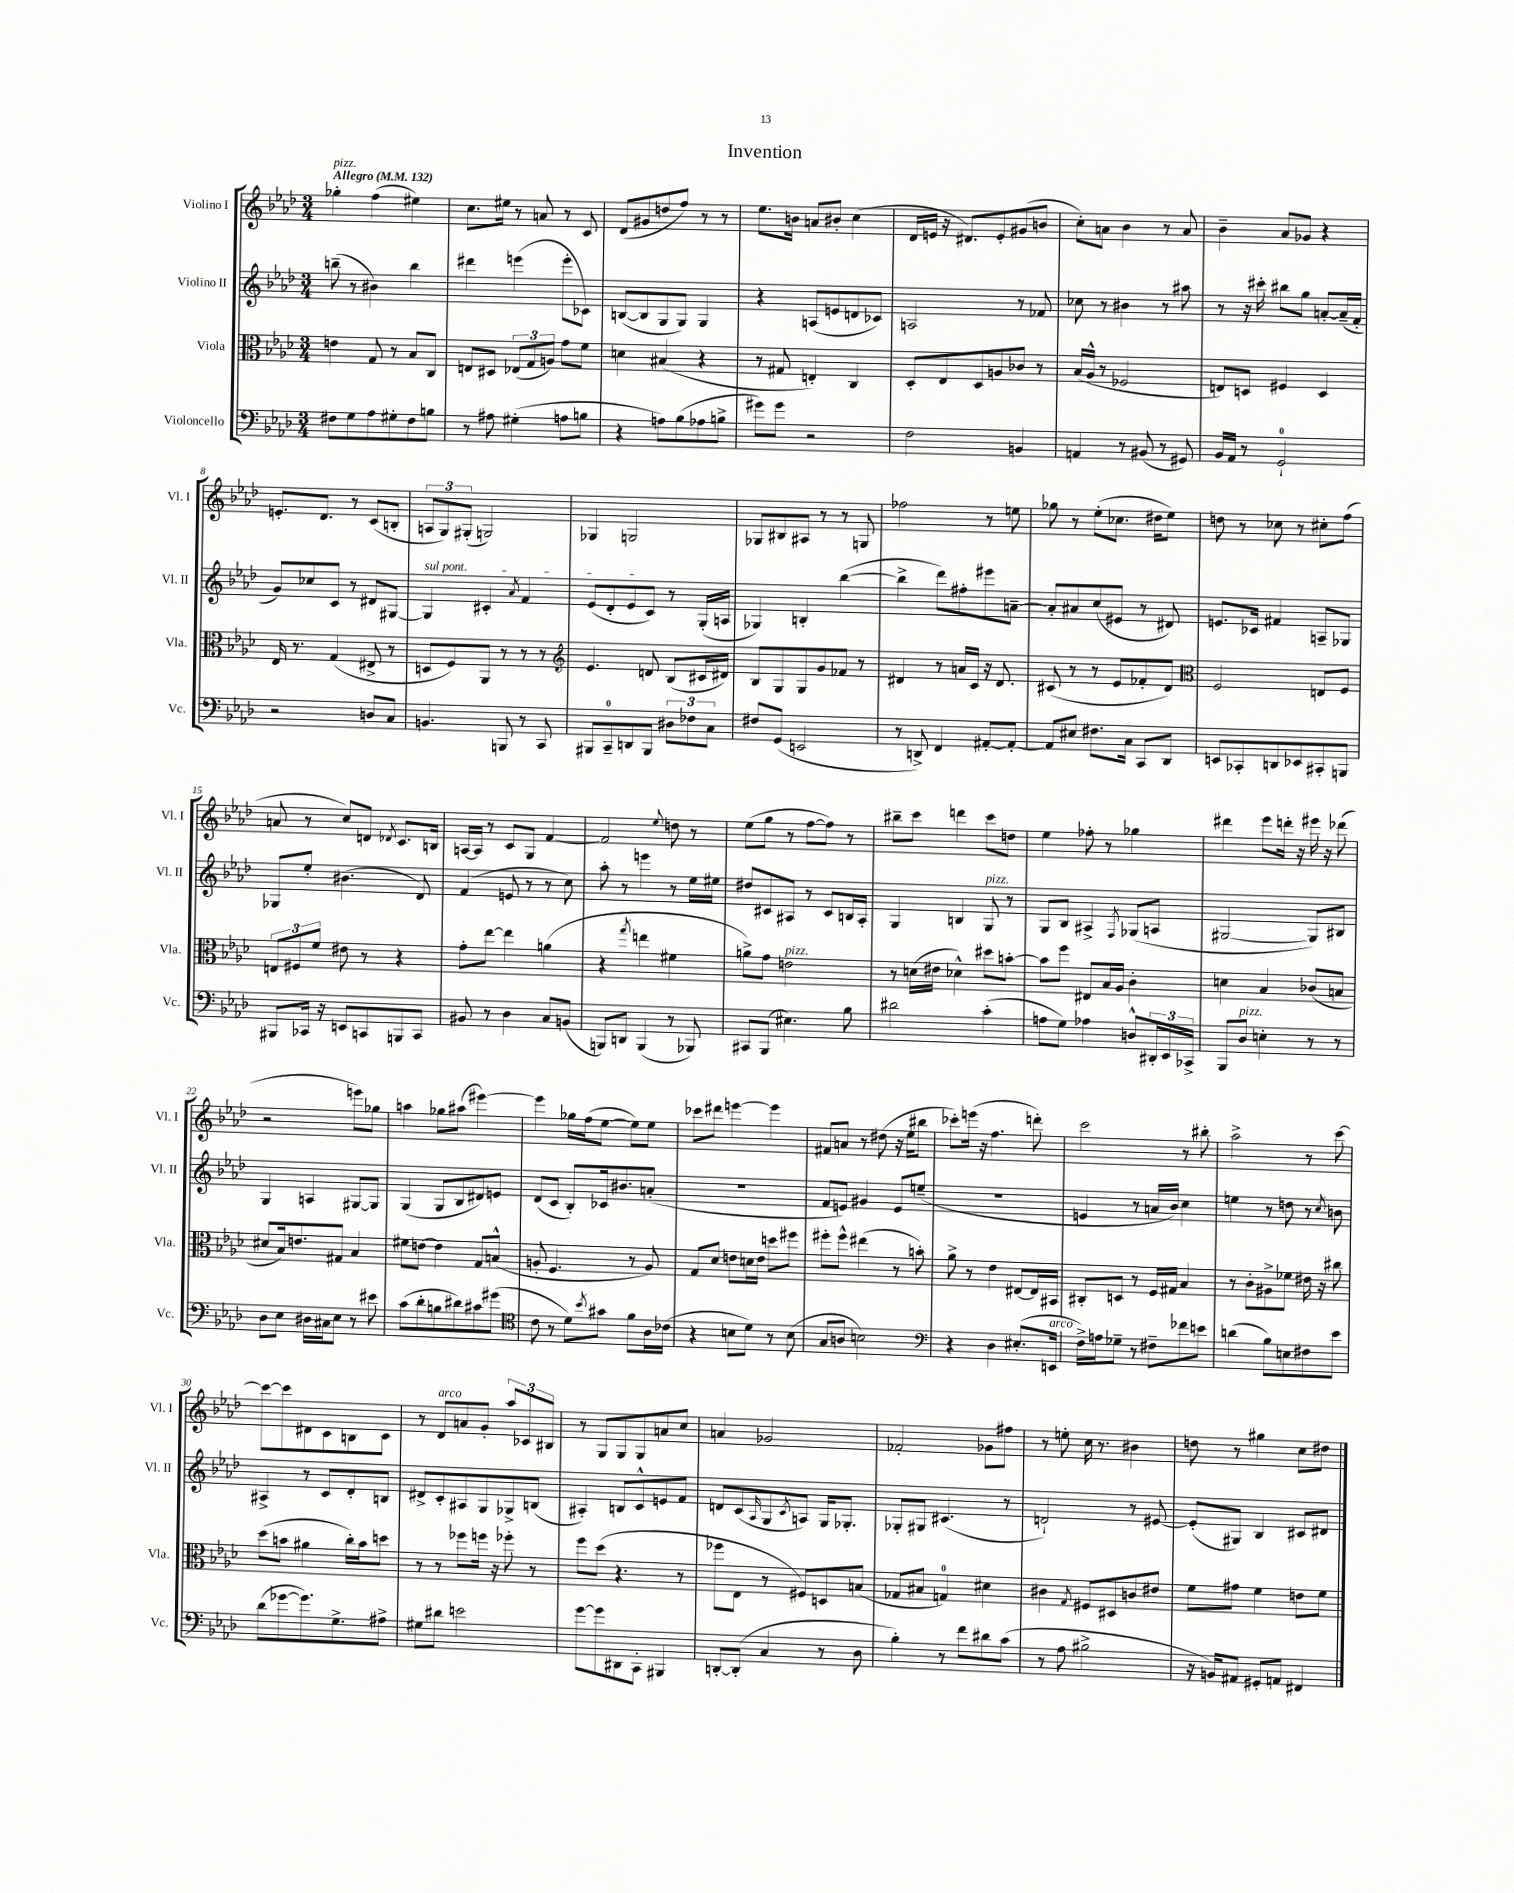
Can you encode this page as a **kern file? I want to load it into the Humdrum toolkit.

**kern	**kern	**kern	**kern
*staff4	*staff3	*staff2	*staff1
*clefF4	*clefC3	*clefG2	*clefG2
*k[b-e-a-d-]	*k[b-e-a-d-]	*k[b-e-a-d-]	*k[b-e-a-d-]
*M3/4	*M3/4	*M3/4	*M3/4
*MM132	*MM132	*MM132	*MM132
8F#	4e	(8bb~	4gg-'
8G	.	8r	.
8A-	8G	4b#)	(4ff
8G#'	8r	.	.
8F#	8B-	4bb	4ee#)
8B	8C	.	.
=	=	=	=
8r	8E	4ddd#	8.cc
8A#	8D#	.	.
.	.	.	16ee#
(4G#'	(12E-	(4eee	8r
.	12G	.	.
.	.	.	8a
.	12A)	.	.
8A	8g	8eee'	8r
8B	8f	8c-)	8c
=	=	=	=
4r	4d	([8B	(8d-
.	.	8B]	8g#
8A)	(4B#	8G	8dd
(8B-	.	8G)	8ff)
8A-	4r	4G	8r
8B^	.	.	8r
=	=	=	=
8g#)	8r	4r	8.ee-
8g#	8G#	.	.
.	.	.	16b
2r	4E')	(8A	8a
.	.	8e	8b#'
.	4C	8d	(4cc
.	.	8c-)	.
=	=	=	=
2F	8D-'	2A	16d-
.	.	.	16e
.	8E-	.	16r
.	.	.	8.d#)
.	8D-	.	.
.	8A	.	8e'
4BB	8c-	8r	(8g#
.	8r	8f-	8b
=	=	=	=
4AA	(16B-	8cc-	8cc')
.	16A-^^	.	.
.	8r	8r	8a
8r	2F-	4b#	4b-
(8BB#	.	.	.
8r	.	8r	8r
8GG#)	.	8aa#	8a
=	=	=	=
16BB-	8E)	8r	4b-~
16AA-	.	.	.
8r	8D	16r	.
.	.	16ccc#'	.
2GG`	4F#	8bb#	8a-
.	.	8gg	8g-
.	4D	[8a'	4r
.	.	(16a~]	.
.	.	16f'	.
=	=	=	=
2r	16E-	8g)	8.e'
.	8.r	.	.
.	.	8cc-	.
.	.	.	8.d-
.	(4G	8c	.
.	.	8r	8r
8D	8E#^	8d#	(8c
8C	8r	[8G#	8B'
=	=	=	=
4.BB	8D	4G#]	12A
.	.	.	12G)
.	8F)	.	.
.	.	.	(12G#'
.	8AA-	4c#'	2G)
8BBB	8r	.	.
.	.	8qa-	.
8r	8r	4f	.
8CC	8r	.	.
=	=	=	=
*	*clefG2	*	*
8BBB#	4.e-	(8e-	4G-
8CC~	.	8d-'	.
8DD	.	8e-	2G
8BBB#	8d	8c)	.
12D#	(8B-	8r	.
12F-	.	.	.
.	16c#	(16G'	.
12C	.	.	.
.	16d#)	16A	.
=	=	=	=
8F#	8B-	4G-)	8G-
(8GG	8G	.	8B#
2EE	8G	4B'	8A#
.	8g	.	8r
.	8f-	([4bb-	8r
.	8r	.	8G
=	=	=	=
8r	4d#	4bb-^]	2ff-
8DD^)	.	.	.
4FF	8r	8ddd-)	.
.	16a	8ff#'	.
.	16c	.	.
[8AA#'	16r	8eee#	8r
.	8.d#	.	.
8AA#'_	.	[8a~	8ee
=	=	=	=
8AA#]	(8c#	8a']	8gg-
8E#	8r	8a#	8r
8.F#	8r	(8cc	(8ee-'
.	8e-	8e#	8.cc-
16C	.	.	.
8CC	8f-'	8r	.
.	.	.	16dd#
8DD-	8d-)	8d#)	8ee-)
=	=	=	=
*	*clefC3	*	*
8EE	2F	8.e	8dd
8CC-'	.	.	8r
.	.	16c-	.
8DD	.	4f#	8cc-
8EE-	.	.	8r
8CC#'	8E	8A~	8cc#'
8BBB	8F	8G-	(8ff
=	=	=	=
8BBB#	12E	8G-	8a
.	12F#	.	.
16CC-	.	8ee-'	8r
.	12f	.	.
16r	.	.	.
8EE	8e#	(4.b#	8cc)
8CC	8r	.	8d
.	.	.	8qd-
8BBB	4r	.	8.c
8CC	.	8d-)	.
.	.	.	16B
=	=	=	=
8BB#	8g'	(4f	[16A
.	.	.	16A]
8r	[8ee-	.	8r
4D-	4ee-]	8e	8c
.	.	8r	8G
8C	(4a	8r	[4f
(8BB	.	8cc)	.
=	=	=	=
8BBB)	4r	8aa-'	2f]
8DD	.	8r	.
.	8qgg	.	.
(4BBB	4ee	4eee	.
.	.	.	8qqee-
8r	4f#	8r	8dd
8BBB-)	.	16ee-	8r
.	.	16ee#	.
=	=	=	=
8CC#	8a^)	8dd#	(8ee-
(8BBB-	8g	8c#	8gg
4.E#)	2e	8A#	8r
.	.	8r	[8ff
.	.	8c#	8ff])
8B-	.	16B	8r
.	.	16A#'	.
=	=	=	=
2d#	8r	4G	8bb#~
.	(16d	.	8ccc
.	16e#	.	.
.	4d-^^)	4B	4ddd
(4c'	8dd#	8G	8ccc
.	[8b'	8r	8dd
=	=	=	=
8A	8b]	8G	4ee-
8G)	8ff	8B-	.
4A-	8E#	4A#^	8ff-'
.	16B-	.	8r
.	16A-	.	.
.	.	8qF	.
8D^^	4c'	(8G-	4gg-
24DD#'	.	8A	.
24EE-	.	.	.
24CC-^	.	.	.
=	=	=	=
8BBB-	4d	[2G#	4ddd#
8D-	.	.	.
4E'	4B-	.	8eee-
.	.	.	16ddd'
.	.	.	16r
8r	(8c-	8G#])	16eee#
.	.	.	16r
8r	8B	8B#	(8ddd-
=	=	=	=
8D-	8d#	4G	2r
8E-	16B-)	.	.
.	8.e	.	.
16D#	.	4A	.
16C#	.	.	.
8E-	8G#	.	.
8r	4B-	[8G#	8eee)
8e#	.	8G#]	8gg-
=	=	=	=
(8c	8f#	(4G	4aa
8d-'	[8e	.	.
8B	4e]	8G	8gg-
8d#)	.	8B-	(8aa#
8c#	8G	8d#)	[4eee#)
(8g#	(8B^^	8e	.
=	=	=	=
*clefC4	*	*	*
8c	8A'	(8d-	4eee#]
8r	4.F	8c	.
8d-)	.	8B-')	16gg-
.	.	.	(16ff
8qb-	.	.	.
8g#	.	16c-	[8ee-
.	.	8.b#	.
8f	8r	.	8ee-])
16A-	8A)	(8a'	8ee-
(16c-	.	.	.
=	=	=	=
4r	8G	2.r	8ccc-
.	8d-	.	8ddd#
8B	8e	.	[4eee
8d-)	16d	.	.
.	16e	.	.
8r	8dd	.	4eee]
(8B	8ff#	.	.
=	=	=	=
8G	8ff#'	8f	8f#
8A	8ff#^^	8e)	8a
2B)	(4ee#	4g#	8r
.	.	.	(8dd#
.	8r	8e	16r
.	.	.	16ee-
.	8b')	(8ee~	8bb#
=	=	=	=
*clefF4	*	*	*
4r	8a-^	2.r	8ccc-')
.	8r	.	(16eee
.	.	.	16r
4D-	4e-	.	4.ff
(8.E#'	[8E#	.	.
.	16E#]	.	8ddd')
16EE	16BB#	.	.
=	=	=	=
16F^)	8C#'	4e	2ccc
16A	.	.	.
8G-~	8D	.	.
8r	8r	8r	.
8F#~	16F	16a	.
.	16G#	16b-)	.
8f-	4B-	4cc	8r
8e	.	.	8bb#'
=	=	=	=
(4d	8r	4ee	2aa-^
.	8c'	.	.
8B-)	8A#^	8r	.
8E	8f-	8dd	.
8F#	16e#	8r	8r
.	16r	.	.
.	.	8qcc	.
8e-	8cc#	8b	[8ccc
=	=	=	=
(8d-	(8dd-	4A#^	8ccc_
[8g-	8b	.	8ccc]
8.g-])	4a#	8r	8d#
.	.	8c	8c
8.G^	.	.	.
.	16cc')	8d-'	8B
.	16b	.	.
8A#^	8dd	8B	8c
=	=	=	=
8G#	8r	8d#^	8r
8d#	8r	8c'	8d-
2e	8ff-	8A#	8a
.	16ff	8G	8g'
.	16r	.	.
.	8ff-'	8G-^	12aa-
.	.	.	12c-
.	8r	(8B	.
.	.	.	12B#
=	=	=	=
[8g	8ff	4A#')	8r
8g]	(8dd-	.	8G
8DD#	4.r	8B	8G
8CC'	.	8c^^	8G
4BBB#	.	8e	8a
.	8r	8f	8cc
=	=	=	=
[8DD'	8ff-	8d	4a
(8DD']	8E-	(8c	.
.	.	16qqA-	.
4C	8r	8G	2g-
.	.	8qc	.
.	8F#)	8A)	.
8r	8D	16G	.
.	.	8.G-'	.
8D-	(8B	.	.
=	=	=	=
4B-')	8G-	8G-'	2f-'
.	8B#	8G#	.
8r	4G)	(4.c#	.
8f	.	.	.
8d#	4d#	.	8g-
(8c	.	8r	8ff#
=	=	=	=
8r	4c#	2d`)	8r
8A-	.	.	8ee'
.	8qG	.	.
2B#^	8F#	.	16cc
.	.	.	8.r
.	8D#	.	.
.	8c	8r	4b#
.	8e#	[8e#	.
=	=	=	=
16r	8f	(8e#']	8dd
16BB)	.	.	.
8AA#	8g#	8G#)	8r
8GG#'	4f	4B-	4gg#
8AA	.	.	.
4FF#	8e	8c#	8cc
.	8f	8d#	8dd#
==	==	==	==
*-	*-	*-	*-
